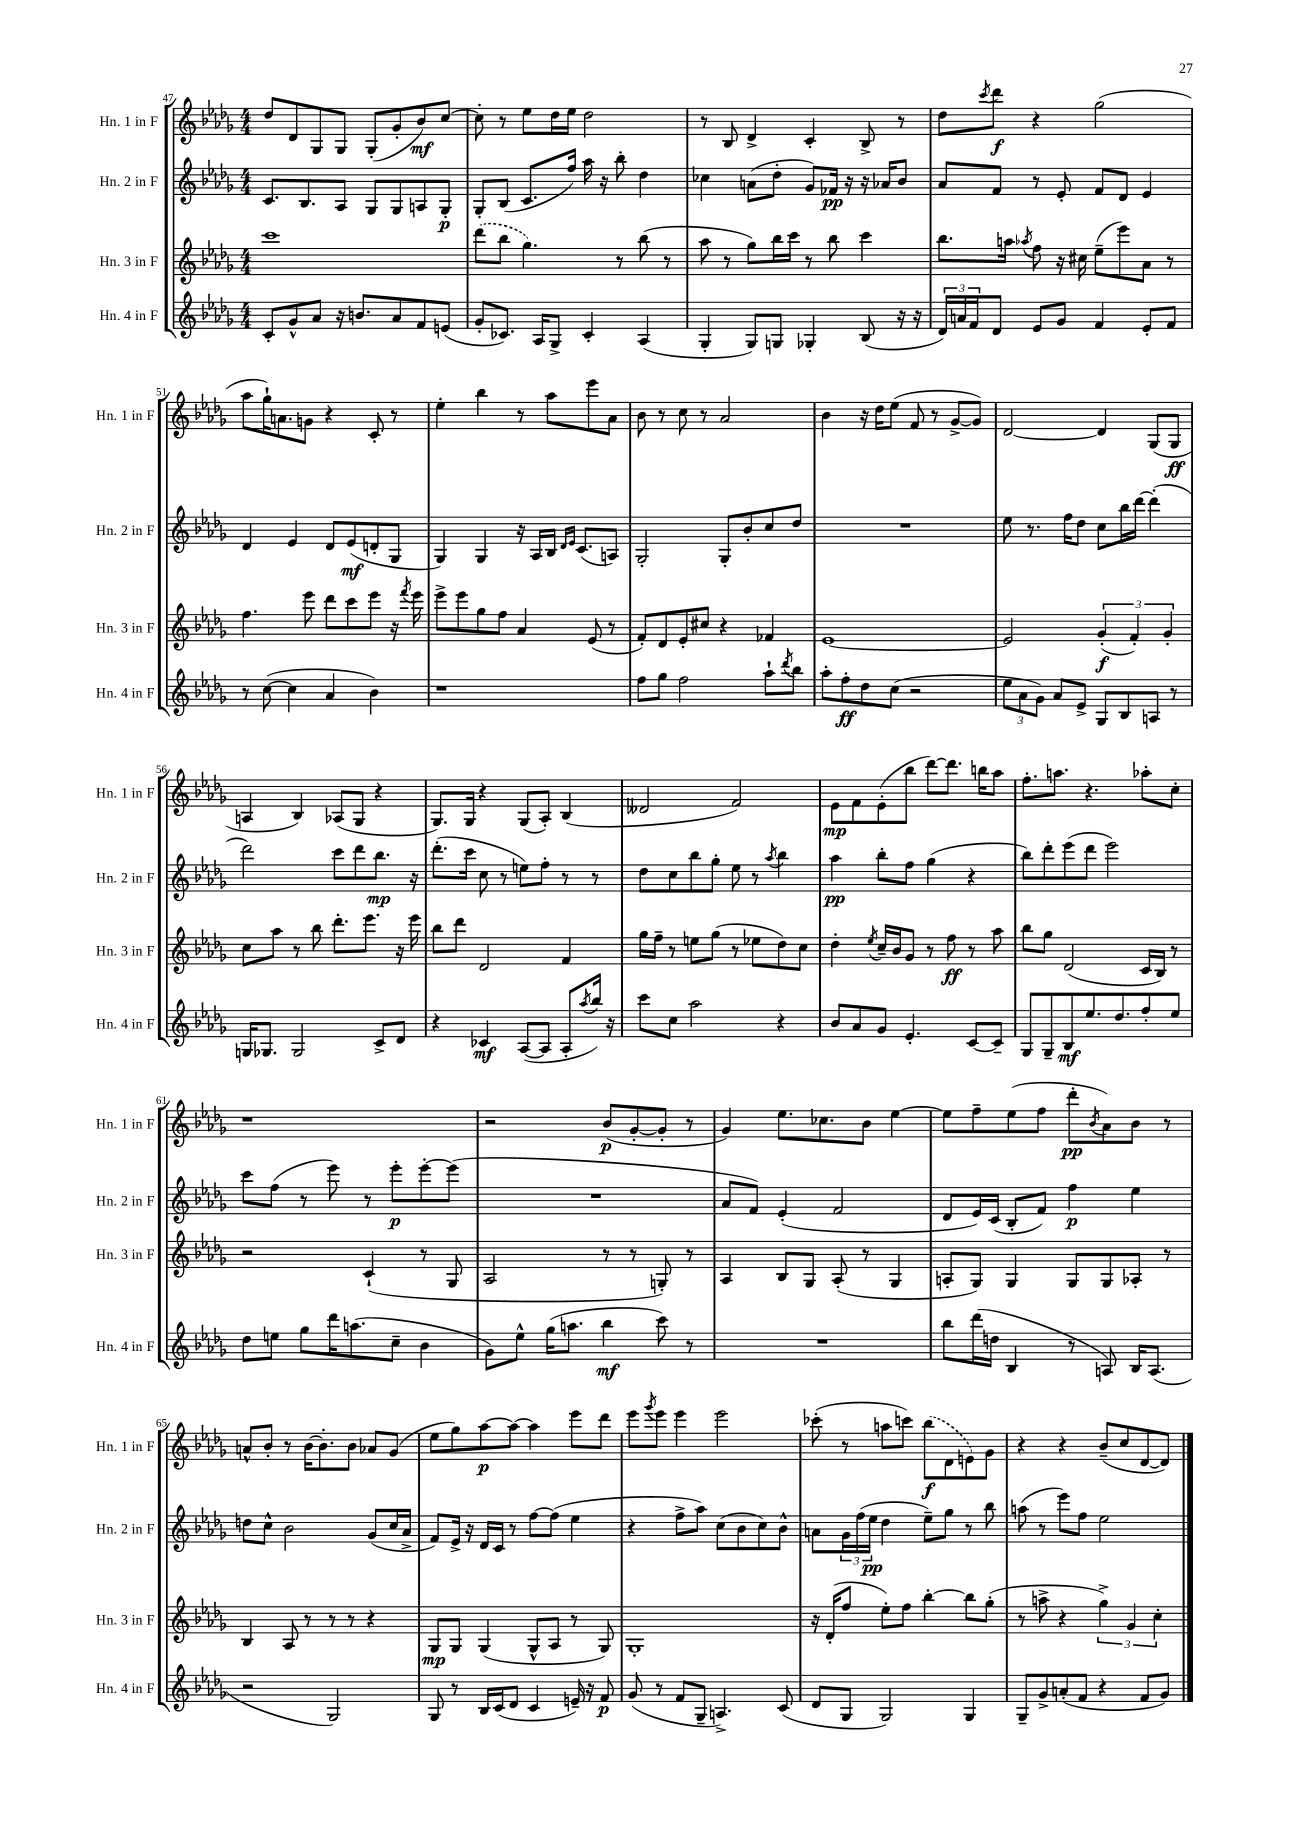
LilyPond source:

<<
\new StaffGroup <<
\new Staff = "s0" \with { instrumentName = "Hn. 1 in F" shortInstrumentName = "Hn. 1 in F" } {
    \clef treble \key des \major \numericTimeSignature \time 4/4
    des''8 des'8 ges8 ges8 ges8-.( ges'8-. bes'8\mf) c''8~ |
    c''8-. r8 ees''8 des''16 ees''16 des''2 |
    r8 bes8 des'4-> c'4-. bes8-> r8 |
    des''8 \acciaccatura { c'''8 } des'''8\f r4 ges''2( |
    aes''8 ges''16-!) a'8. g'8 r4 c'8-. r8 |
    ees''4-. bes''4 r8 aes''8 ees'''8 aes'8 |
    bes'8 r8 c''8 r8 aes'2 |
    bes'4 r16 des''16 ees''8( f'8 r8 ges'8~-> ges'8) |
    des'2~ des'4 ges8( ges8\ff |
    a4 bes4) aes8( ges8 r4 |
    ges8.) ges16 r4 ges8( aes8-.) bes4( |
    deses'2 f'2) |
    ees'8\mp f'8 ees'8-.( bes''8 des'''8~) des'''8. b''16 aes''8 |
    f''8.-. a''8. r4. aes''8-. c''8-. |
    r1 |
    r2 bes'8\p( ges'8~-. ges'8-. r8 |
    ges'4) ees''8. ces''8. bes'8 ees''4~ |
    ees''8 f''8-- ees''8( f''8 des'''8-.\pp \acciaccatura { bes'8 } aes'8) bes'8 r8 |
    a'8-^ bes'8-. r8 bes'16~ bes'8.-. bes'8 aes'8 ges'8( |
    ees''8 ges''8) aes''8~\p aes''8~ aes''4 ees'''8 des'''8 |
    ees'''8 \acciaccatura { ges'''8 } ees'''8 ees'''4 ees'''2 |
    ces'''8-.( r8 a''8 c'''8) \once \slurDashed bes''8\f( des'8 e'8) ges'8 |
    r4 r4 bes'8--( c''8 des'8~ des'8) \bar "|." |
}
\new Staff = "s1" \with { instrumentName = "Hn. 2 in F" shortInstrumentName = "Hn. 2 in F" } {
    \clef treble \key des \major \numericTimeSignature \time 4/4
    c'8. bes8. aes8 ges8 ges8 a8 ges8-.\p |
    ges8-. bes8( c'8. f''16) aes''16 r16 bes''8-. des''4 |
    ces''4 a'8( des''8-. ges'8) fes'16\pp r16 r16 aes'16 bes'8 |
    aes'8 f'8 r8 ees'8-. f'8 des'8 ees'4 |
    des'4 ees'4 des'8 ees'8\mf( d'8-. ges8 |
    ges4) ges4 r16 aes16 bes16 \grace { des'16 ees'16 } c'8.( a8) |
    ges2-. ges8-. bes'8-. c''8 des''8 |
    R1 |
    ees''8 r8. f''16 des''8 c''8 bes''16 des'''16~ des'''4-.( |
    des'''2) c'''8 des'''8 bes''8.\mp r16 |
    des'''8.-.( c'''16 c''8 r8 e''8) f''8-. r8 r8 |
    des''8 c''8 bes''8 ges''8-. ees''8 r8 \acciaccatura { aes''8 } bes''4 |
    aes''4\pp bes''8-. f''8 ges''4( r4 |
    bes''8) des'''8-. ees'''8( des'''8 ees'''2) |
    c'''8 f''8( r8 ees'''8) r8 ees'''8-.\p ees'''8~-. ees'''8( |
    R1 |
    aes'8 f'8) ees'4-.( f'2 |
    des'8 ees'16) c'16( bes8-. f'8) f''4\p ees''4 |
    d''8 c''8-^ bes'2 ges'8( c''16 aes'16-> |
    f'8) ees'16-> r16 des'16 c'16 r8 f''8~ f''8( ees''4 |
    r4 f''8-> aes''8) c''8( bes'8 c''8) bes'8-^ |
    a'8 \tuplet 3/2 { ges'16 f''16( ees''16\pp } des''4 ees''8--) ges''8 r8 bes''8 |
    a''8( r8 ees'''8) f''8 ees''2 \bar "|." |
}
\new Staff = "s2" \with { instrumentName = "Hn. 3 in F" shortInstrumentName = "Hn. 3 in F" } {
    \clef treble \key des \major \numericTimeSignature \time 4/4
    c'''1 |
    \once \slurDashed des'''8( bes''8 ges''4.) r8 bes''8( r8 |
    aes''8 r8 ges''8) bes''16 c'''16 r8 bes''8 c'''4 |
    bes''8. a''16 \acciaccatura { aes''8 } f''8 r16 cis''16 ees''8--( ees'''8) aes'8 r8 |
    f''4. ees'''8 des'''8 c'''8 ees'''8 r16 \acciaccatura { f'''8 } ees'''16 |
    ees'''8-> ees'''8 ges''8 f''8 aes'4 ees'8( r8 |
    f'8-.) des'8 ees'8-. cis''8 r4 fes'4 |
    ees'1~ |
    ees'2 \tuplet 3/2 { ges'4-.\f( f'4-.) ges'4-. } |
    c''8 aes''8 r8 bes''8 des'''8.-. ees'''8. r16 ees'''16 |
    bes''8 des'''8 des'2 f'4 |
    ges''16 f''16-- r8 e''8 ges''8( r8 ees''8 des''8) c''8 |
    des''4-. \acciaccatura { ees''8 } c''16-- bes'16 ges'8 r8 f''8\ff r8 aes''8 |
    bes''8 ges''8 des'2( c'16 bes16) r8 |
    r2 c'4-!( r8 ges8 |
    aes2 r8 r8 g8-.) r8 |
    aes4 bes8 ges8 aes8-.( r8 ges4 |
    a8-. ges8) ges4 ges8 ges8 aes8-. r8 |
    bes4 aes8 r8 r8 r8 r4 |
    ges8\mp ges8 ges4( ges8-^ aes8 r8 ges8) |
    ges1-. |
    r16 des'16-.( f''8 ees''8-.) f''8 bes''4~-. bes''8 ges''8-.( |
    r8 a''8-> r4 \tuplet 3/2 { ges''4->) ges'4 c''4-. } \bar "|." |
}
\new Staff = "s3" \with { instrumentName = "Hn. 4 in F" shortInstrumentName = "Hn. 4 in F" } {
    \clef treble \key des \major \numericTimeSignature \time 4/4
    c'8-. ges'8-^ aes'8 r16 b'8. aes'8 f'8 e'8( |
    ges'8-. ces'8.) aes16 ges8-> ces'4-. aes4( |
    ges4-. ges8) g8 ges4-. bes8( r16 r16 |
    \tuplet 3/2 { des'16) a'16 f'16 } des'8 ees'8 ges'8 f'4 ees'8-. f'8 |
    r8 c''8~( c''4 aes'4 bes'4) |
    r1 |
    f''8 ges''8 f''2 aes''8-! \acciaccatura { des'''8 } bes''8 |
    aes''8-. f''8-.\ff des''8 c''8( r2 |
    \tuplet 3/2 { ees''8 aes'8 ges'8) } aes'8 ees'8-> ges8 bes8 a8 r8 |
    g16 ges8. ges2 c'8-> des'8 |
    r4 ces'4\mf aes8~( aes8 aes8-. \acciaccatura { aes''8 } bes''16) r16 |
    c'''8 c''8 aes''2 r4 |
    bes'8 aes'8 ges'8 ees'4.-. c'8~ c'8-- |
    ges8 ges8-- bes8\mf ees''8. des''8. f''8-. ees''8 |
    des''8 e''8 ges''8 des'''16 a''8.( c''8-- bes'4 |
    ges'8) ees''8-^ ges''16( a''8. bes''4\mf c'''8) r8 |
    R1 |
    bes''8 des'''16( d''16 bes4 r8 a8) bes16 a8.( |
    r2 ges2) |
    ges8 r8 bes16 c'16( des'8 c'4 e'16--) r16 f'8\p |
    ges'8( r8 f'8 ges8-- a4.->) c'8( |
    des'8 ges8 ges2) ges4 |
    ges8-- ges'8-> a'8-.( f'8 r4 f'8 ges'8) \bar "|." |
}
>>
>>
\layout { \context { \Score currentBarNumber = #47 } }
